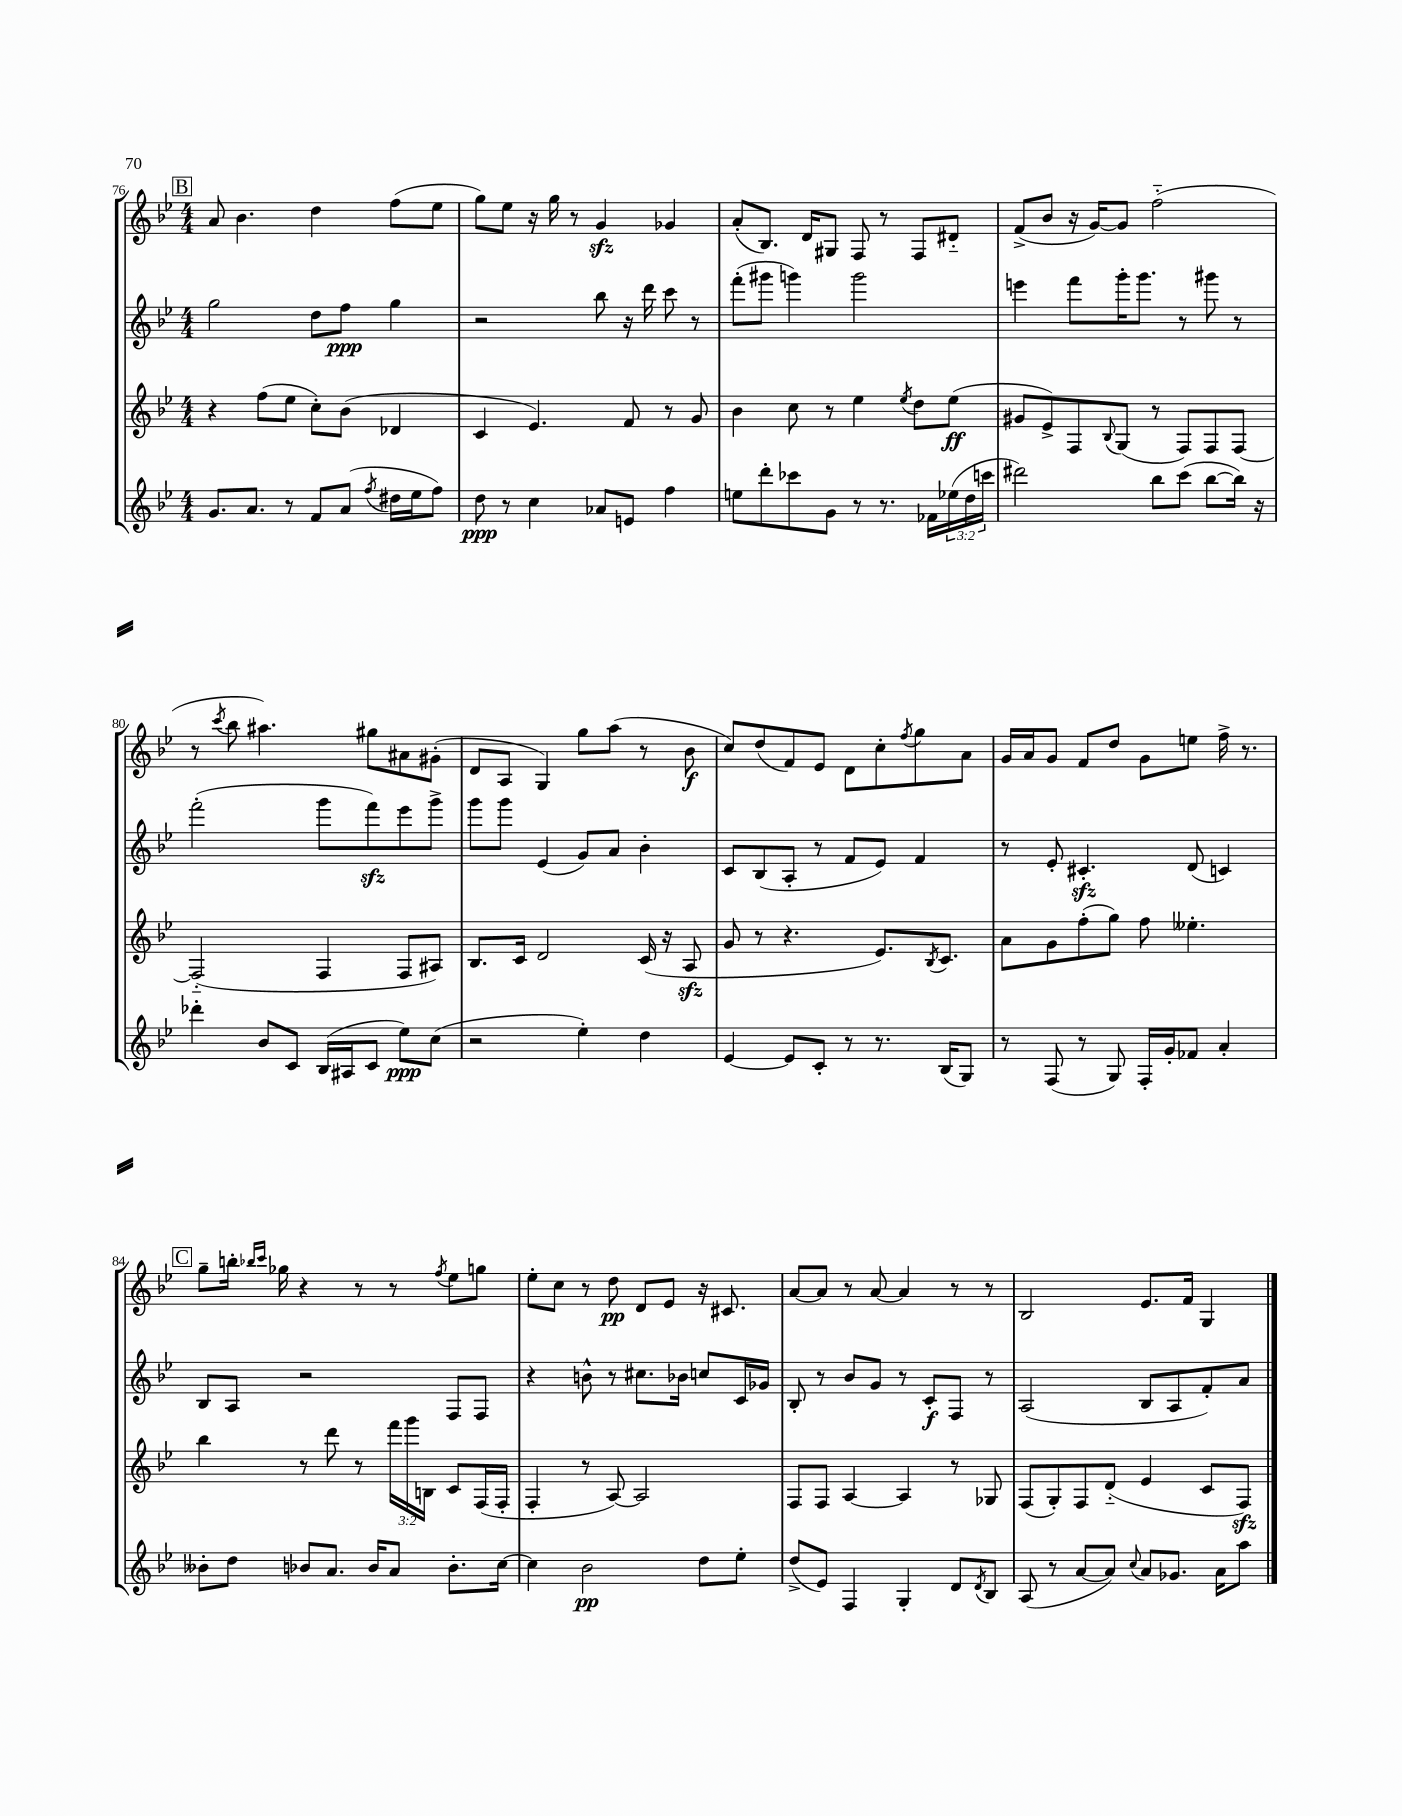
<<
\new StaffGroup <<
\new Staff = "s0" {
    \clef treble \key bes \major \numericTimeSignature \time 4/4
    \mark \markup { \box "B" } a'8 bes'4. d''4 f''8( ees''8 |
    g''8) ees''8 r16 g''16 r8 g'4\sfz ges'4 |
    a'8-.( bes8.) d'16 gis8 f8 r8 f8 dis'8-_ |
    f'8->( bes'8 r16 g'16~) g'8 f''2-_( |
    r8 \acciaccatura { c'''8 } bes''8 ais''4.) gis''8 ais'8 gis'8-.( |
    d'8 a8 g4) g''8 a''8( r8 bes'8\f |
    c''8) d''8( f'8) ees'8 d'8 c''8-. \acciaccatura { f''8 } g''8 a'8 |
    g'16 a'16 g'8 f'8 d''8 g'8 e''8 f''16-> r8. |
    \mark \markup { \box "C" } g''8-- b''16-. \grace { bes''16 c'''16 } ges''16 r4 r8 r8 \acciaccatura { f''8 } ees''8 g''8 |
    ees''8-. c''8 r8 d''8\pp d'8 ees'8 r16 cis'8. |
    a'8~ a'8 r8 a'8~ a'4 r8 r8 |
    bes2 ees'8. f'16 g4 \bar "|." |
}
\new Staff = "s1" {
    \clef treble \key bes \major \numericTimeSignature \time 4/4
    \mark \markup { \box "B" } g''2 d''8 f''8\ppp g''4 |
    r2 bes''8 r16 d'''16 c'''8 r8 |
    f'''8-.( gis'''8 g'''4) g'''2 |
    e'''4 f'''8 g'''16-. g'''8. r8 gis'''8 r8 |
    f'''2-.( g'''8 f'''8\sfz) ees'''8 g'''8-> |
    g'''8 g'''8 ees'4( g'8) a'8 bes'4-. |
    c'8 bes8( a8-. r8 f'8 ees'8) f'4 |
    r8 ees'8-. cis'4.-.\sfz d'8( c'4) |
    \mark \markup { \box "C" } bes8 a8 r2 f8 f8 |
    r4 b'8-^ r8 cis''8. bes'16 c''8 c'16 ges'16 |
    bes8-. r8 bes'8 g'8 r8 c'8-.\f f8 r8 |
    a2( bes8 a8 f'8-.) a'8 \bar "|." |
}
\new Staff = "s2" {
    \clef treble \key bes \major \numericTimeSignature \time 4/4 \override Staff.TupletNumber.text = #tuplet-number::calc-fraction-text
    \mark \markup { \box "B" } r4 f''8( ees''8 c''8-.) bes'8( des'4 |
    c'4 ees'4.) f'8 r8 g'8 |
    bes'4 c''8 r8 ees''4 \acciaccatura { ees''8 } d''8 ees''8\ff( |
    gis'8 ees'8->) f8 \appoggiatura { bes8 } g8( r8 f8) f8 f8~ |
    f2-_( f4 f8 ais8) |
    bes8. c'16 d'2 c'16( r16 a8\sfz |
    g'8 r8 r4. ees'8.) \acciaccatura { bes8 } c'8. |
    a'8 g'8 f''8-.( g''8) f''8 eeses''4.-. |
    \mark \markup { \box "C" } bes''4 r8 d'''8 r8 \tuplet 3/2 { f'''16 g'''16 b16 } c'8 f16( f16-. |
    f4-. r8 a8~) a2 |
    f8 f8 a4~ a4 r8 ges8 |
    f8( g8-.) f8 d'8-_( ees'4 c'8 f8\sfz) \bar "|." |
}
\new Staff = "s3" {
    \clef treble \key bes \major \numericTimeSignature \time 4/4 \override Staff.TupletNumber.text = #tuplet-number::calc-fraction-text
    \mark \markup { \box "B" } g'8. a'8. r8 f'8 a'8( \acciaccatura { f''8 } dis''16 ees''16 f''8) |
    d''8\ppp r8 c''4 aes'8 e'8 f''4 |
    e''8 d'''8-. ces'''8 g'8 r8 r8. fes'16 \tuplet 3/2 { ees''16( d''16 c'''16 } |
    dis'''2) bes''8 c'''8( bes''8~ bes''16) r16 |
    des'''4-. bes'8 c'8 bes16( ais16 c'8 ees''8\ppp) c''8( |
    r2 ees''4-.) d''4 |
    ees'4~ ees'8 c'8-. r8 r8. bes16( g8) |
    r8 f8( r8 g8) f16-. g'16-. fes'8 a'4-. |
    \mark \markup { \box "C" } beses'8-. d''8 bes'8 a'8. bes'16 a'8 bes'8.-. c''16~ |
    c''4 bes'2\pp d''8 ees''8-. |
    d''8->( ees'8) f4 g4-. d'8 \acciaccatura { d'8 } bes8 |
    a8( r8 a'8~ a'8) \appoggiatura { c''8 } a'8 ges'8. a'16 a''8 \bar "|." |
}
>>
>>
\layout { \context { \Score currentBarNumber = #76 } }
